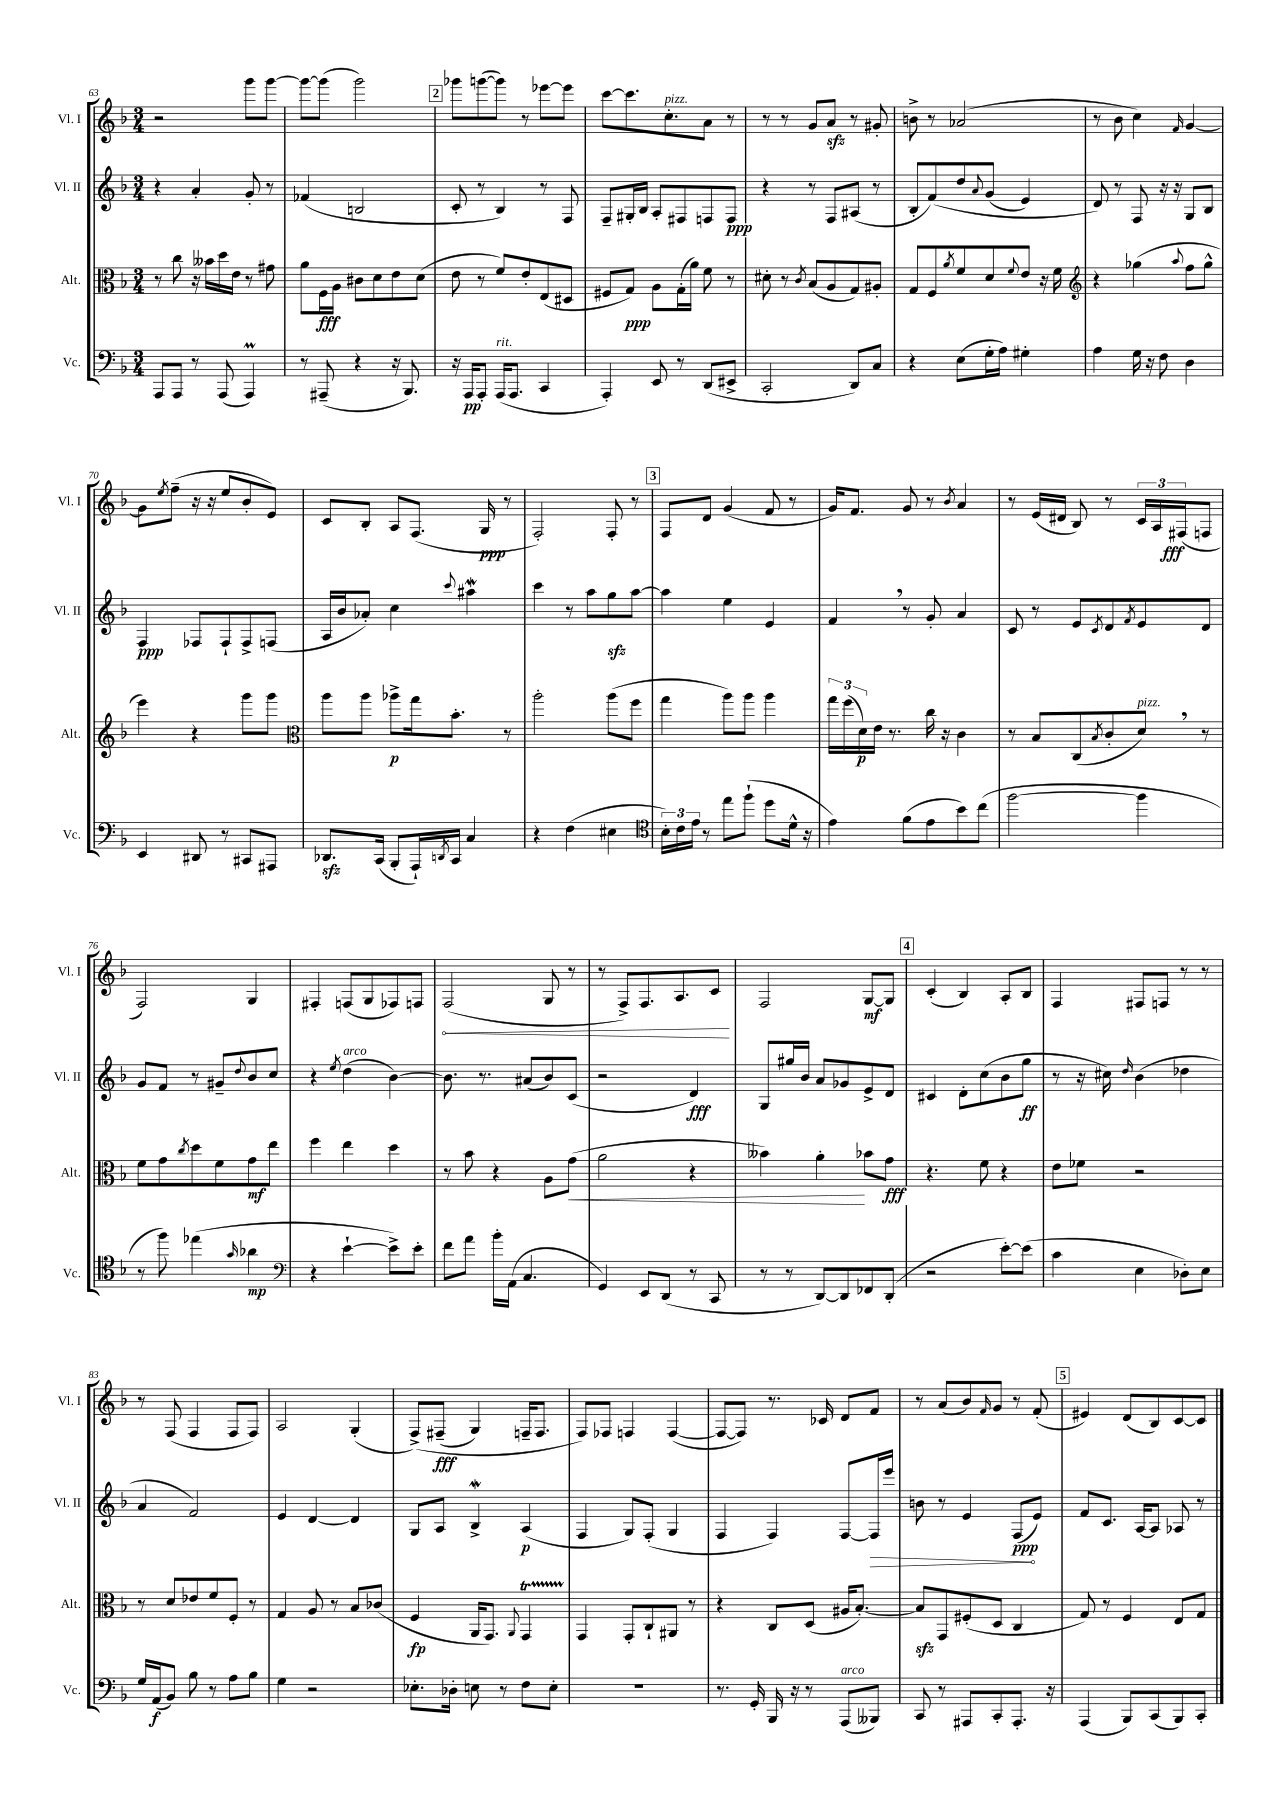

**kern	**dynam	**kern	**dynam	**kern	**dynam	**kern	**dynam
*part4	*part4	*part3	*part3	*part2	*part2	*part1	*part1
*staff4	*staff4	*staff3	*staff3	*staff2	*staff2	*staff1	*staff1
*I"Vc.	*	*I"Alt.	*	*I"Vl. II	*	*I"Vl. I	*
*I'Vc.	*	*I'Alt.	*	*I'Vl. II	*	*I'Vl. I	*
*clefF4	*	*clefC3	*	*clefG2	*	*clefG2	*
*k[b-]	*	*k[b-]	*	*k[b-]	*	*k[b-]	*
*M3/4	*	*M3/4	*	*M3/4	*	*M3/4	*
=63	=63	=63	=63	=63	=63	=63	=63
8AAA/L	.	8r	.	4r	.	2r	.
8AAA/J	.	8cc\	.	.	.	.	.
8r	.	16r	.	4a'/	.	.	.
.	.	16b--X\LL	.	.	.	.	.
(8AAA/	.	16dd\	.	.	.	.	.
.	.	16e\JJ	.	.	.	.	.
4AAAm/)	.	8r	.	8g'/	.	8ggg\L	.
.	.	8g#X\	.	8r	.	[8ggg\J	.
=64	=64	=64	=64	=64	=64	=64	=64
8r	.	8a\L	.	(4f-X/	.	8ggg\L_	.
(8AAA#X~/	.	16F\L	fff	.	.	(8ggg\J]	.
.	.	16A\JJ	.	.	.	.	.
4r	.	8c#X\L	.	2Bn/	.	2ggg\)	.
.	.	8d\	.	.	.	.	.
16r	.	8e\	.	.	.	.	.
8.BBB-/)	.	.	.	.	.	.	.
.	.	(8d\J	.	.	.	.	.
!!LO:REH:place=s1:t=2
=65	=65	=65	=65	=65	=65	=65	=65
16r	.	8e\	.	8c'/	.	8ggg-X\L	.
16AAA/KL	pp	.	.	.	.	.	.
8AAA'/J	.	8r	.	8r	.	([8gggn\	.
!LO:TX:a:i:t=rit.	!	!	!	!	!	!	!
(16AAA/KL	.	8f/L)	.	4B-/)	.	8ggg\J])	.
8.AAA/J	.	.	.	.	.	.	.
.	.	8e'/	.	.	.	8r	.
4CC/	.	(8E/	.	8r	.	[8eee-X\L	.
.	.	8D#X/J	.	8F/	.	8eee-\J]	.
=66	=66	=66	=66	=66	=66	=66	=66
4AAA'/)	.	8F#X/L	.	8F~/L	.	[8ccc\L	.
.	.	8G/J)	ppp	16G#X'/L	.	8.ccc\]	.
.	.	.	.	16B-/JJ	.	.	.
8EE/	.	8A\L	.	8A'/L	.	.	.
!	!	!	!	!	!	!LO:TX:a:i:t=pizz.	!
.	.	.	.	.	.	8.cc'\	.
8r	.	(16G'\L	.	8F#X/	.	.	.
.	.	16a\JJ)	.	.	.	.	.
(8DD/L	.	8f\	.	8Fn/	.	8a\J	.
8EE#X^/J	.	8r	.	8F/J	ppp	8r	.
=67	=67	=67	=67	=67	=67	=67	=67
2CC'/	.	8d#X'\	.	4r	.	8r	.
.	.	8r	.	.	.	8r	.
.	.	8qc/	.	.	.	.	.
.	.	(8B-/L	.	8r	.	8g/L	.
.	.	8A/	.	8F/L	.	8azz/J	.
8DD/L)	.	8G/)	.	(8A#X/J	.	8r	.
8C/J	.	8A#X'/J	.	8r	.	8g#X'/	.
=68	=68	=68	=68	=68	=68	=68	=68
4r	.	8G/L	.	8B-'/L	.	8bn^\	.
.	.	8F/	.	(8f/)	.	8r	.
.	.	8qa/	.	.	.	.	.
(8E\L	.	8f/	.	8dd/	.	(2a-X/	.
.	.	.	.	8qqa/	.	.	.
16G'\L	.	8d/	.	(8g/J	.	.	.
16A\JJ)	.	.	.	.	.	.	.
.	.	8qqf/	.	.	.	.	.
4G#X'\	.	8e/J	.	4e/)	.	.	.
.	.	16r	.	.	.	.	.
.	.	16f\	.	.	.	.	.
=69	=69	=69	=69	=69	=69	=69	=69
*	*	*clefG2	*	*	*	*	*
4A\	.	4r	.	8d/)	.	8r	.
.	.	.	.	8r	.	8b-\	.
16G\	.	(4gg-X\	.	8F/	.	4cc\)	.
16r	.	.	.	.	.	.	.
8F\	.	.	.	16r	.	.	.
.	.	.	.	16r	.	.	.
.	.	8qqaa/	.	.	.	16qqf/	.
4D\	.	8ff\L	.	8G/L	.	[4g/	.
.	.	8gg-^^\J	.	8B-/J	.	.	.
!!LO:LB:g=z
=70	=70	=70	=70	=70	=70	=70	=70
4EE/	.	4eee\)	.	4F/	ppp	8g\L]	.
.	.	.	.	.	.	8qee/	.
.	.	.	.	.	.	(8ff~\J	.
8DD#X/	.	4r	.	8F-X/L	.	16r	.
.	.	.	.	.	.	16r	.
8r	.	.	.	8F-`/	.	8ee/L	.
8CC#X/L	.	8ggg\L	.	8F-^/	.	8b-'/	.
8AAA#X/J	.	8ggg\J	.	(8Fn/J	.	8e/J)	.
=71	=71	=71	=71	=71	=71	=71	=71
*	*	*clefC3	*	*	*	*	*
8.DD-Xzz/L	.	8aa\L	.	16A/LL	.	8c/L	.
.	.	.	.	16b-/J	.	.	.
.	.	8aa\J	.	8a-X'/J)	.	8B-'/J	.
(16CC/Jk	.	.	.	.	.	.	.
8BBB-'/L	.	8aa-X^\L	p	4cc\	.	8A/L	.
16AAA`/L)	.	16gg\k	.	.	.	(8.F/J	.
8qDDn/	.	.	.	.	.	.	.
16CC/JJ	.	8.b-'\J	.	.	.	.	.
.	.	.	.	8qqccc/	.	.	.
4C/	.	.	.	4aa#XW\	.	.	.
.	.	.	.	.	.	16G/	ppp
.	.	8r	.	.	.	8r	.
=72	=72	=72	=72	=72	=72	=72	=72
4r	.	2aa'\	.	4ccc\	.	2F'/)	.
(4F\	.	.	.	8r	.	.	.
.	.	.	.	8aa\L	.	.	.
4E#X\	.	(8aa\L	.	8ggzz\	.	8F'/	.
.	.	8ff\J	.	[8aa\J	.	8r	.
!!LO:REH:place=s1:t=3
=73	=73	=73	=73	=73	=73	=73	=73
*clefC4	*	*	*	*	*	*	*
24B-'\LL)	.	4gg\	.	4aa\]	.	8F/L	.
24c\	.	.	.	.	.	.	.
24e\JJ	.	.	.	.	.	.	.
8r	.	.	.	.	.	8d/J	.
8ee\L	.	8aa\L)	.	4ee\	.	(4g/	.
(8ff`\J	.	8aa\J	.	.	.	.	.
8dd\L	.	4aa\	.	4e/	.	8f/	.
16d^^\Jk	.	.	.	.	.	8r	.
16r	.	.	.	.	.	.	.
=74	=74	=74	=74	=74	=74	=74	=74
4e\)	.	24gg\LL	.	4f,/	.	16g/KL)	.
.	.	(24ff\	.	.	.	.	.
.	.	.	.	.	.	8.f/J	.
.	.	24d\)	p	.	.	.	.
.	.	16e\JJ	.	.	.	.	.
.	.	8.r	.	.	.	.	.
(8f\L	.	.	.	8r	.	8g/	.
8e\	.	16cc\	.	8g'/	.	8r	.
.	.	16r	.	.	.	.	.
.	.	.	.	.	.	8qb-/	.
8b-\)	.	4c\	.	4a/	.	4a/	.
(8cc\J	.	.	.	.	.	.	.
=75	=75	=75	=75	=75	=75	=75	=75
[2ff\	.	8r	.	8c/	.	8r	.
.	.	8B-/L	.	8r	.	(16e/LL	.
.	.	.	.	.	.	16d#X/JJ	.
.	.	(8C/	.	8e/L	.	8B-/)	.
.	.	8qB-/	.	8qc/	.	.	.
.	.	8c'/	.	8d/	.	8r	.
.	.	.	.	8qf/	.	.	.
!	!	!LO:TX:a:i:t=pizz.	!	!	!	!	!
4ff\]	.	8d,/J)	.	8e/	.	24c/LL	.
.	.	.	.	.	.	24A/	.
.	.	.	.	.	.	(24F#X/J	fff
.	.	8r	.	8d/J	.	8Fn/J	.
!!LO:LB:g=z
=76	=76	=76	=76	=76	=76	=76	=76
8r	.	8f\L	.	8g/L	.	2F/)	.
8ff\)	.	8g\	.	8f/J	.	.	.
.	.	8qcc/	.	.	.	.	.
(4ee-X\	.	8dd\	.	8r	.	.	.
.	.	8f\	.	8g#X~/L	.	.	.
16qqg/	.	.	.	8qqdd/	.	.	.
4a-X\	mp	8g\	mf	8b-/	.	4G/	.
.	.	8ee\J	.	8cc/J	.	.	.
=77	=77	=77	=77	=77	=77	=77	=77
*clefF4	*	*	*	*	*	*	*
4r	.	4ff\	.	4r	.	4F#X'/	.
.	.	.	.	8qee/	.	.	.
!	!	!	!	!LO:TX:a:i:t=arco	!	!	!
[4e`\	.	4ee\	.	(4dd\	.	(8Fn/L	.
.	.	.	.	.	.	8G/	.
8e^\L])	.	4dd\	.	[4b-\)	.	8F-X/)	.
8e'\J	.	.	.	.	.	8Fn/J	.
=78	=78	=78	=78	=78	=78	=78	=78
!	!	!	!	!	!	!	!LO:HP:b
8f\L	.	8r	.	8.b-\]	.	(2F/	<
8a\J	.	8b-\	.	.	.	.	.
.	.	.	.	8.r	.	.	.
16b-'\LL	.	4r	.	.	.	.	.
(16AA\JJ	.	.	.	.	.	.	.
4.C/	.	.	.	(8a#X/L	.	.	.
.	.	8A\L	.	8b-/)	.	8G/	.
!	!	!	!LO:HP:b	!	!	!	!
.	.	(8g\J	<	(8c/J	.	8r	.
=79	=79	=79	=79	=79	=79	=79	=79
4GG/)	.	2a\	.	2r	.	8r	.
.	.	.	.	.	.	8F^/L)	.
8EE/L	.	.	.	.	.	8.F/	.
(8DD/J	.	.	.	.	.	.	.
.	.	.	.	.	.	8.A/	.
8r	.	4r	.	4d/)	fff	.	.
8CC/	.	.	.	.	.	8c/J	.
.	.	.	.	.	.	.	[
=80	=80	=80	=80	=80	=80	=80	=80
8r	.	4b--X\)	.	8G/L	.	2F/	.
8r	.	.	.	16gg#X/L	.	.	.
.	.	.	.	16b-/JJ	.	.	.
[8DD/L)	.	4a'\	.	8a/L	.	.	.
8DD/]	.	.	.	8g-X/	.	.	.
8FF-X/	.	8b-X\L	[	8e^/	.	[8G/L	mf
(8DD'/J	.	8g\J	fff	8d/J	.	8G/J]	.
!!LO:REH:place=s1:t=4
=81	=81	=81	=81	=81	=81	=81	=81
2r	.	4.r	.	4c#X/	.	(4c'/	.
.	.	.	.	8d'\L	.	4B-/)	.
.	.	8f\	.	(8cc\	.	.	.
[8e'\L)	.	4r	.	8b-\	.	8A'/L	.
(8e\J]	.	.	.	8gg\J	ff	8B-/J	.
=82	=82	=82	=82	=82	=82	=82	=82
4c\	.	8e\L	.	8r	.	4F/	.
.	.	8f-X\J	.	16r	.	.	.
.	.	.	.	16cc#X\)	.	.	.
.	.	.	.	16qqdd/	.	.	.
4E\	.	2r	.	(4b-\	.	8F#X/L	.
.	.	.	.	.	.	8Fn/J	.
8D-X'\L)	.	.	.	4dd-X\	.	8r	.
8E\J	.	.	.	.	.	8r	.
!!LO:LB:g=z
=83	=83	=83	=83	=83	=83	=83	=83
16G/LL	.	8r	.	4a/	.	8r	.
(16AA/J	f	.	.	.	.	.	.
8BB-/J)	.	8d/L	.	.	.	(8F/	.
8B-\	.	8e-X/	.	2f/)	.	4F/	.
8r	.	8f/	.	.	.	.	.
8A\L	.	8F'/J	.	.	.	8F/L	.
8B-\J	.	8r	.	.	.	8F/J)	.
=84	=84	=84	=84	=84	=84	=84	=84
4G\	.	4G/	.	4e/	.	2A/	.
2r	.	8A/	.	[4d/	.	.	.
.	.	8r	.	.	.	.	.
.	.	8B-/L	.	4d/]	.	(4G'/	.
.	.	(8c-X/J	.	.	.	.	.
=85	=85	=85	=85	=85	=85	=85	=85
8.E-X'\L	.	4F/	fp	8G/L	.	(8F^/L)	.
.	.	.	.	8A/J	.	(8F#X~/J	fff
16D-X'\Jk	.	.	.	.	.	.	.
8En\	.	16AA/KL	.	4B-w^/	.	4G/)	.
.	.	8.GG/J)	.	.	.	.	.
8r	.	.	.	.	.	.	.
.	.	8qqAA/	.	.	.	.	.
8F\L	.	4GGT/	.	(4A/	p	16Fn~/KL	.
.	.	.	.	.	.	8.F/J	.
8E'\J	.	.	.	.	.	.	.
=86	=86	=86	=86	=86	=86	=86	=86
2.r	.	4GG/	.	4F/	.	8F/L)	.
.	.	.	.	.	.	8F-X/J	.
.	.	8GG'/L	.	8G/L)	.	4Fn/	.
.	.	8C`/	.	(8F'/J	.	.	.
.	.	8AA#X/J	.	4G/	.	([4F/	.
.	.	8r	.	.	.	.	.
=87	=87	=87	=87	=87	=87	=87	=87
8.r	.	4r	.	4F/	.	8F/L_	.
.	.	.	.	.	.	8F/J])	.
16GG'/	.	.	.	.	.	.	.
16BBB-/	.	8C/L	.	4F/)	.	8.r	.
16r	.	.	.	.	.	.	.
8r	.	(8D/J	.	.	.	.	.
.	.	.	.	.	.	16c-X/	.
!LO:TX:a:i:t=arco	!	!	!	!	!	!	!
(8AAA/L	.	16A#X/KL	.	[8F/L	.	8d/L	.
.	.	[8.B-'/J)	.	.	.	.	.
!	!	!	!	!	!LO:HP:b	!	!
8BBB--X/J)	.	.	.	16F/L]	>	8f/J	.
.	.	.	.	16eee/JJ	.	.	.
=88	=88	=88	=88	=88	=88	=88	=88
8CC/	.	8B-zz/L]	.	8bn\	.	8r	.
8r	.	8GG/	.	8r	.	(8a/L	.
8AAA#X/L	.	(8F#X'/	.	4e/	.	8b-/)	.
.	.	.	.	.	.	16qqf/	.
8CC'/	.	8D/J	.	.	.	8g/J	.
8.AAA#'/J	.	4C/	.	(8F/L	ppp	8r	.
.	.	.	.	8e/J)	]	(8f'/	.
16r	.	.	.	.	.	.	.
!!LO:REH:place=s1:t=5
=89	=89	=89	=89	=89	=89	=89	=89
(4AAA/	.	8G/)	.	8f/L	.	4e#X/)	.
.	.	8r	.	8.c/J	.	.	.
8BBB-/L)	.	4F/	.	.	.	(8d/L	.
.	.	.	.	[16A/KL	.	.	.
(8CC/	.	.	.	8A/J]	.	8B-/)	.
8BBB-/)	.	8E/L	.	8A-X/	.	[8c/	.
8CC'/J	.	8G/J	.	8r	.	8c/J]	.
==	==	==	==	==	==	==	==
*-	*-	*-	*-	*-	*-	*-	*-
